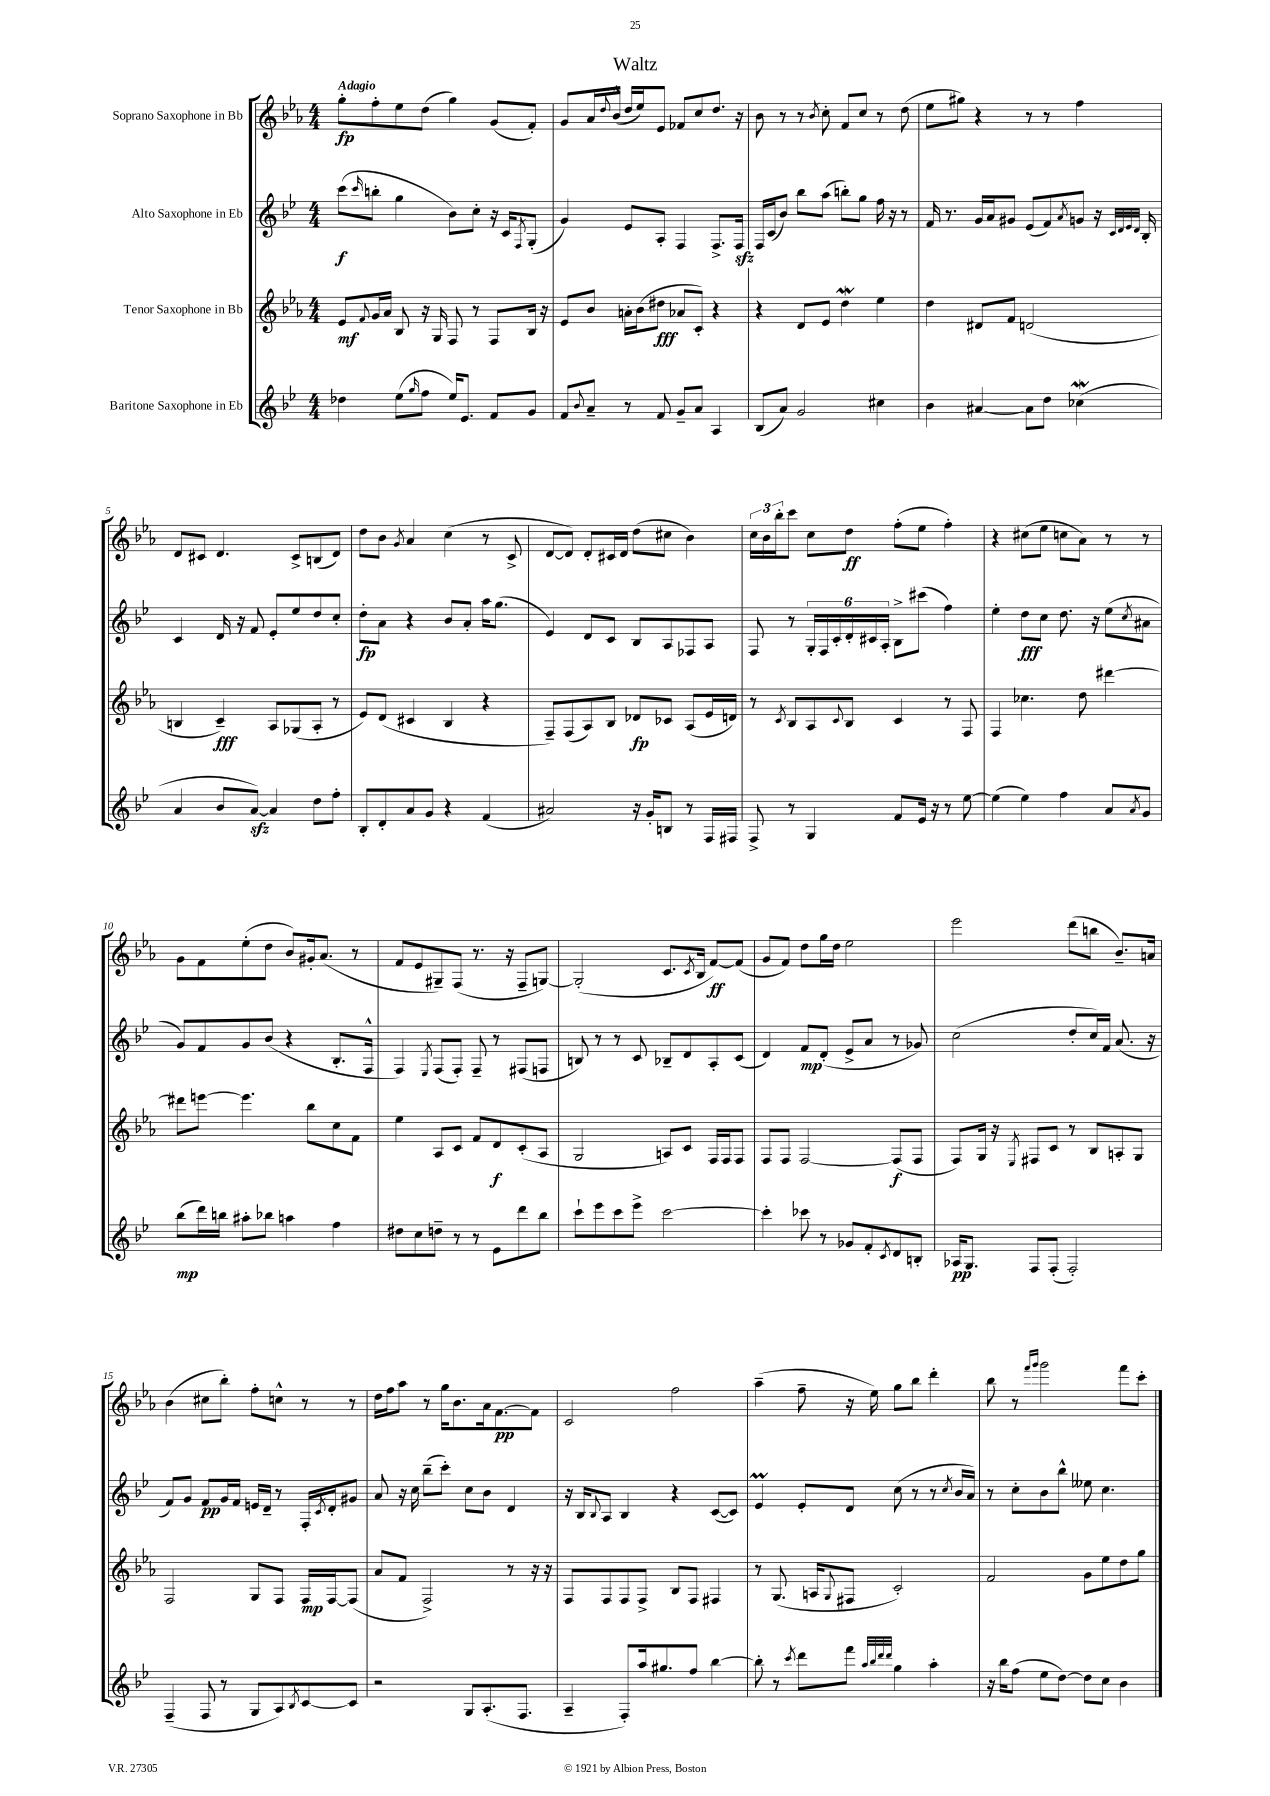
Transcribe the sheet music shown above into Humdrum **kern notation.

**kern	**kern	**kern	**kern
*staff4	*staff3	*staff2	*staff1
*clefG2	*clefG2	*clefG2	*clefG2
*k[b-e-]	*k[b-e-a-]	*k[b-e-]	*k[b-e-a-]
*M4/4	*M4/4	*M4/4	*M4/4
4dd-\	8e-/L	(8ccc\L	8gg'\L
.	8qqf/	16qqccc/	.
.	16g/L	8bb'\J	8ff'\
.	16a-/JJ	.	.
(8ee-\L	8B-/	4gg\	8ee-\
16qqgg/	.	.	.
8ff\J	16r	.	(8dd\J
.	16G/	.	.
16ee-/LK)	8F/	8b-\L)	4gg\)
8.e-/J	.	.	.
.	8r	8cc'\J	.
8f/L	8F/L	16r	(8g/L
.	.	16c/LK	.
.	.	8qF/	.
8g/J	16B-/Jk	(8G'/J	8f'/J)
.	16r	.	.
=	=	=	=
8f/L	8e-/L	4g/)	8g/L
8qqb-/	.	.	.
8a~/J	8b-/J	.	16a-/L
.	.	.	8qqdd/
.	.	.	(16b-^^/JJ
8r	16a'\LL	8e-/L	16dd/LL
.	(16b-\J	.	16ee-/J)
8f/	8dd#\J	8A'/J	8e-/J
8g~/L	8a-/L	4F/	8f-/L
8a/J	8c'/J)	.	8cc/
4A/	4r	8.F^/L	8.dd/J
.	.	16F/Jk	16r
=	=	=	=
(8B-/L	4r	16F/LL	8b-\
.	.	(16c/J	.
8a/J)	.	8b-/J)	8r
2g/	8d/L	8bb-\L	8r
.	.	.	8qb-/
.	8e-/J	(8aa\J	8cc'\
.	4dd\	8bb'\L)	8f/L
.	.	8gg\J	8cc/J
4cc#\	4ee-\	16ff\	8r
.	.	16r	.
.	.	8r	(8dd\
=	=	=	=
4b-\	4dd\	16f/	8ee-\L
.	.	8.r	.
.	.	.	8gg#\J)
[4a#/	8d#/L	16g/LL	4r
.	.	16a/J	.
.	8f/J	8g#/J	.
8a#\]L	(2d/	(8e-/L	8r
8dd\J	.	8f/)	8r
.	.	8qa/	.
(4cc-\	.	8g/J	4ff\
.	.	16r	.
.	.	32qqc/LLL	.
.	.	32qqd/	.
.	.	32qqe-/	.
.	.	32qqd/JJJ	.
.	.	16B-'/	.
=	=	=	=
4a/	4B/	4c/	8d/L
.	.	.	8c#/J
8b-/L	4c~/)	16d/	4.d/
.	.	16r	.
[8a/J)	.	8f/	.
4a/]	8A-/L	8e-'/L	.
.	(8G-/	8ee-/	8c#^/L
8dd\L	8A-'/J	8dd/	(8B/
8ff'\J	8r	8cc'/J	8d/J)
=	=	=	=
8B-'/L	8e-/L)	8dd'\L	8dd\L
8d'/	(8d/J	8a\J	8b-\J
.	.	.	8qg/
8a/	4c#/	4r	4a-/
8g/J	.	.	.
4r	4B-/	8b-/L	(4cc\
.	.	8a'/J	.
(4f/	4r	16aa\LK	8r
.	.	(8.gg\J	.
.	.	.	8c^/
=	=	=	=
2a#/)	8F~/L)	4e-/)	[8d/L
.	(8F/	.	8d/]J)
.	8A-/)	8d/L	8d'/L
.	8B-/J	8c/J	16c#/L
.	.	.	16d/JJ
16r	8d-/L	8B-/L	(8dd\L
16g'/LK	.	.	.
8B/J	8c-/J	8A/	8cc#\J
8r	(8A-/L	8F-/	4b-\)
16F/LL	16e-/L	8A/J	.
16F#/JJ	16d/JJ)	.	.
=	=	=	=
8F^/	8r	8F/	24cc\LL
.	.	.	24b-\
.	.	.	24bb-'\J
.	8qc/	.	.
8r	8B-/L	8r	8ccc\J
4G/	8A-/	24G'/LL	8cc\L
.	.	24F/	.
.	.	24c'/	.
.	8qqc/	.	.
.	8B-/J	24d'/	8dd\J
.	.	24c#/	.
.	.	24A'/JJ	.
8f/L	4c/	8B-^\L	(8ff'\L
16e-/Jk	.	(8ccc#\J	8ee-\J
16r	.	.	.
8r	8r	4ff\)	4ff'\)
[8ee-\	8F/	.	.
=	=	=	=
(4ee-\]	4F/	4ee-'\	4r
4ee-\)	4.cc-\	8dd\L	(8cc#\L
.	.	8cc\J	8ee-\J
4ff\	.	8.dd\	8cc\L
.	8dd\	.	8a-\J)
.	.	16r	.
8a/L	[4ddd#\	(8ee-\L	8r
8qa/	.	8qcc/	.
8g/J	.	8a#\J	8r
=	=	=	=
(8bb-\L	8ddd#\]L	8g/L)	8g\L
16ddd\L)	[8eee\J	8f/	8f\
16bb\JJ	.	.	.
8aa#'\L	4.eee\]	8g/	(8ee-'\
8bb-\J	.	(8b-/J	8dd\J
4aa\	.	4r	8b-/L)
.	8bb-\L	.	16g#'/k
.	.	.	(8.a-/J
4ff\	8cc\	8.B-'/L	.
.	8f\J	.	8r
.	.	16F^^/Jk	.
=	=	=	=
8dd#\L	4ee-\	4F/)	8f/L
8cc\	.	.	8e-/
.	.	8qE-/	.
8dd~\J	8A-/L	(8F/L	8G#~/)
8r	8c/J	8F'/J)	(8F/J
8r	8f/L	8F~/	8.r
8e-\L	8d/	8r	.
.	.	.	16r
8ddd\	(8c'/	(8F#/L	8F~/L
8bb-\J	8A-/J	8F/J	[8G/J)
=	=	=	=
8ccc`\L	2G/	8B/)	(2G'/]
8eee-\	.	8r	.
8ccc\	.	8r	.
8eee-^\J	.	8c/	.
[2ccc\	8A/L)	8B-~/L	8.c/L
.	8c/J	8d/	.
.	.	.	8qc/
.	.	.	16B-/Jk
.	16F/LL	8A'/	[8f/L)
.	16F/J	.	.
.	8F/J	(8c/J	(8f/]J
=	=	=	=
4ccc'\]	8F/L	4d/)	8g/L
.	8F/J	.	8f/J)
8ccc-\	[2F/	8f/L	8dd\L
8r	.	(8d'/J	16gg\L
.	.	.	16dd\JJ
8g-/L	.	8e-^/L	2ee-\
8f'/	.	8a/J	.
8qc/	.	.	.
8d/	(8F/]L	8r	.
8B'/J	8F/J	8g-/)	.
=	=	=	=
16A-/LK	8F/L)	(2cc\	2eee-\
8.G/J	.	.	.
.	16G/Jk	.	.
.	16r	.	.
.	8qE-/	.	.
8F/L	8F#/L	.	.
(8F'/J	8c/J	.	.
2F'/)	8r	8dd'/L	(8ddd\L
.	8B-/L	16cc/L)	8bb\J
.	.	16f/JJ	.
.	8A'/	(8.a/	8.b-~/L)
.	8G/J	.	.
.	.	16r	16a/Jk
=	=	=	=
(4F~/	2F/	8f/L)	(4b-\
.	.	8g/J	.
8F/	.	8f/L	8cc#\L
8r	.	16g/L	8bb-'\J)
.	.	16f/JJ	.
8G/L	8G/L	16e/LL	8ff'\L
.	.	16d~/JJ	.
8A/)	8F/J	8r	8cc^^\J
8qB-/	.	.	.
[8c/	16F/LL	16F'/LL	8r
.	.	8qc/	.
.	[16F/J	16d'/J	.
8c/]J	(8F/]J	8g#/J	8r
=	=	=	=
2r	8a-/L	8a/	16dd\LL
.	.	.	16ff\J
.	8f/J	16r	8aa-\J
.	.	16cc\	.
.	2F^/)	(8bb-~\L	8r
.	.	8ccc'\J)	16gg\LK
.	.	.	8.b-\
8G/L	.	8cc\L	.
(8.A'/	.	8b-\J	16a-\k
.	.	.	[8.f\
.	8r	4d/	.
8.F/J	.	.	.
.	16r	.	8f\]J
.	16r	.	.
=	=	=	=
4A~/	8F/L	16r	2c/
.	.	16B-/LK	.
.	.	8qqB-/	.
.	8F/	8A/J	.
8F'/L)	8F/	4B-/	.
16aa/k	8F^/J	.	.
8.gg#/	.	.	.
.	8B-/L	4r	2ff\
8ff/J	8F/J	.	.
[4bb-\	4F#/	([8c/L	.
.	.	8c/]J)	.
=	=	=	=
8bb-'\]	8r	4e-/	(4aa-~\
8r	(8.G/	.	.
8qccc/	.	.	.
8ddd\L	.	8e-'/L	8ff~\
.	16A/LK	.	.
.	8qqG/	.	.
8fff\J	8F#/J	8d/J	16r
.	.	.	16ee-\)
32qqaa/LLL	.	.	.
32qqbb-/	.	.	.
32qqddd/	.	.	.
32qqddd/JJJ	.	.	.
4gg\	2c'/)	(8cc\	8gg\L
.	.	8r	8bb-\J
4aa'\	.	8r	4ddd'\
.	.	8qcc/	.
.	.	16b-/LL	.
.	.	16a/JJ)	.
=	=	=	=
16r	2f/	8r	8bb-\
16bb-\LK	.	.	.
(8ff\J	.	8cc'\L	8r
.	.	.	16qqfff/LL
.	.	.	16qqggg/JJ
8ee-\L	.	8b-\	2ggg\
[8dd\J)	.	8bb-^^\J	.
8dd\]L	8g\L	8ee--\	.
8cc\J	8ee-\	4.cc\	.
4b-\	8dd\	.	8fff\L
.	8gg\J	.	8ccc'\J
==	==	==	==
*-	*-	*-	*-
